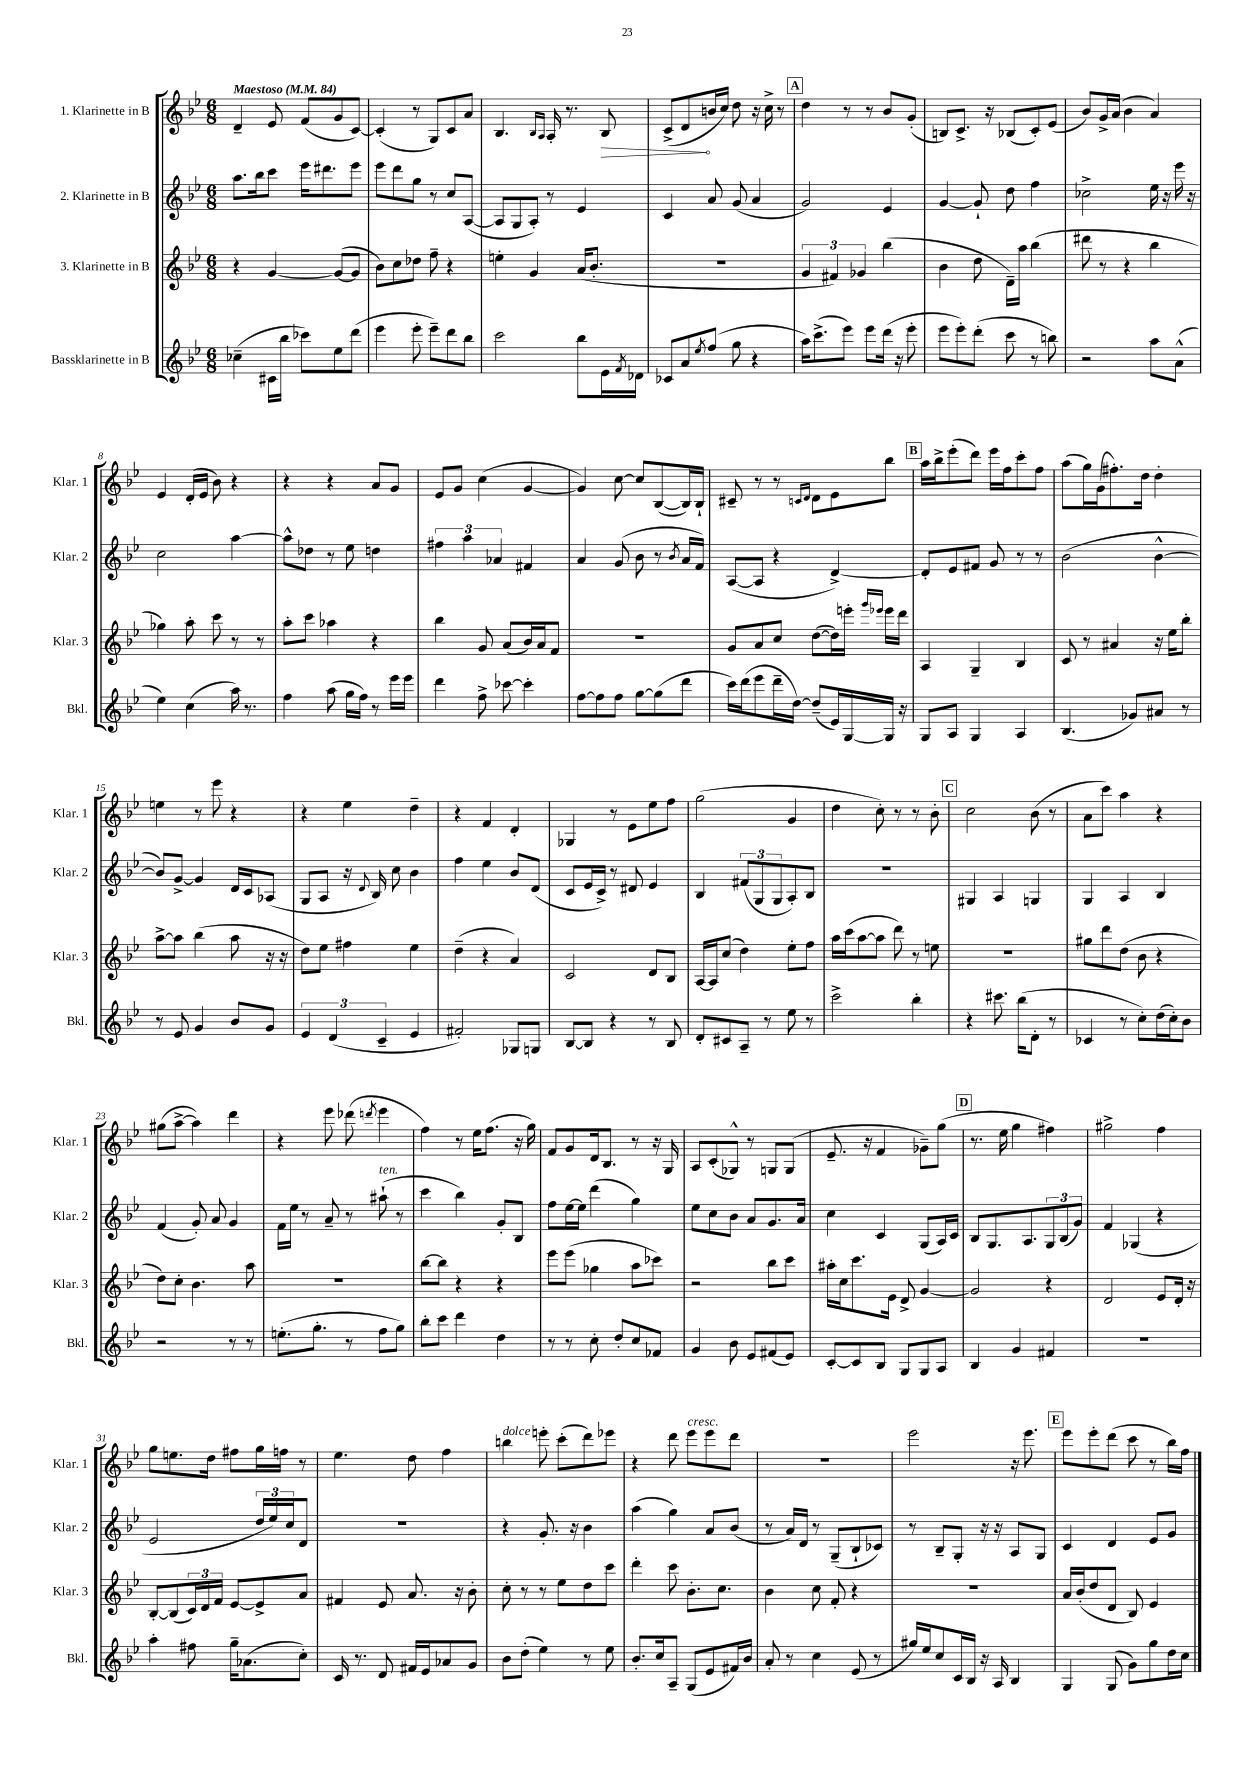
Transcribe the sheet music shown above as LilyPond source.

<<
\new StaffGroup <<
\new Staff = "s0" \with { instrumentName = "1. Klarinette in B" shortInstrumentName = "Klar. 1" } {
    \clef treble \key bes \major \numericTimeSignature \time 6/8 \tempo "Maestoso" 4 = 84
    d'4-- ees'8 f'8( g'8 c'8~) |
    c'4-.( r8 g8) c'8 a'8 |
    bes4. \grace { bes16 a16 } a16-. r8. \once \override Hairpin.circled-tip = ##t bes8\> |
    c'8->( d'8\! b'16 c''16) d''8 r16 c''16-> r8 |
    \mark \markup { \box "A" } d''4 r8 r8 bes'8 g'8-.( |
    b8) c'8.-> r16 bes8( c'8-.) ees'8( |
    bes'8) g'16-> a'16( bes'4 a'4) |
    ees'4 d'16-.( ees'16 bes'8) r4 |
    r4 r4 a'8 g'8 |
    ees'8 g'8 c''4( g'4~ |
    g'4) c''8~ c''8 bes8~( bes16) bes16-! |
    cis'8-- r8 r8 \grace { c'16 d'16 } d'8 ees'8 bes''8 |
    \mark \markup { \box "B" } a''16 bes''16-> ees'''8-.( d'''8) ees'''16 f''16 c'''8-. f''8 |
    a''8( g''16) g'16( fis''8.-.) d''16 d''4-. |
    e''4 r8 ees'''8 r4 |
    r4 ees''4 d''4-- |
    r4 f'4 d'4-. |
    ges4 r8 ees'8 ees''8 f''8 |
    g''2( g'4 |
    d''4 c''8-.) r8 r8 bes'8-. |
    \mark \markup { \box "C" } c''2 bes'8( r8 |
    a'8 c'''8) a''4 r4 |
    gis''8( a''8~-> a''4) d'''4 |
    r4 ees'''8 des'''8( \acciaccatura { d'''8 } ees'''4 |
    f''4) r8 ees''16 f''8.( r16 g''16) |
    f'8 g'8 d'16 bes8. r8 r16 g16 |
    a8 c'8-.( ges8-^) r8 g8 g8( |
    ees'8.-- r16 f'4 ges'8--) g''8( |
    \mark \markup { \box "D" } r8. ees''16 g''4 fis''4) |
    gis''2-> f''4 |
    g''8 e''8. d''16 fis''8 g''16 f''16 r8 |
    ees''4. d''8 f''4 |
    b''4^\markup { \italic "dolce" } e'''8-. c'''8-.( d'''8) ees'''8 |
    r4 d'''8 ees'''8^\markup { \italic "cresc." } ees'''8 d'''8 |
    R2. |
    ees'''2 r16 ees'''8. |
    \mark \markup { \box "E" } ees'''8 ees'''8-. d'''8( c'''8 r8 bes''16) f''16 \bar "|." |
}
\new Staff = "s1" \with { instrumentName = "2. Klarinette in B" shortInstrumentName = "Klar. 2" } {
    \clef treble \key bes \major \numericTimeSignature \time 6/8
    a''8. bes''16 c'''8 ees'''16 dis'''8. ees'''8 |
    ees'''8 d'''8 g''8 r8 c''8 a8~( |
    a8 g8 a8-.) r8 ees'4 |
    c'4 a'8 g'8( a'4 |
    \mark \markup { \box "A" } g'2) ees'4 |
    g'4~ g'8-! d''8 f''4 |
    ces''2-> ees''16 r16 ees'''16 r16 |
    c''2 a''4~ |
    a''8-^ des''8 r8 ees''8 d''4 |
    \tuplet 3/2 { fis''4 a''4 aes'4 } fis'4 |
    a'4 g'8( bes'8 r8 \acciaccatura { bes'8 } a'16 f'16) |
    a8~( a8 r4 d'4~->) |
    \mark \markup { \box "B" } d'8-. ees'8 fis'8 g'8 r8 r8 |
    bes'2( bes'4~-^ |
    bes'8) g'8~-> g'4 d'16 c'16 aes8( |
    g8 a8 r16 \appoggiatura { d'8 } bes16) c''8 bes'4 |
    f''4 ees''4 bes'8 d'8( |
    c'8 ees'16 c'16->) r8 dis'8 ees'4 |
    bes4 \tuplet 3/2 { fis'8( g8 g8 } a8-.) bes8 |
    R2. |
    \mark \markup { \box "C" } gis4 a4 g4 |
    g4 a4 bes4 |
    f'4( g'8-.) a'8 g'4 |
    f'16 ees''16 r8 a'8-- r8 ais''8-!^\markup { \italic "ten." }( r8 |
    c'''4 bes''4) g'8-. bes8 |
    f''8 ees''16~ ees''16 d'''4( g''4) |
    ees''8 c''8 bes'8 a'8 g'8. a'16 |
    c''4 c'4 g8( a16) c'16 |
    \mark \markup { \box "D" } bes8 g8. a8. \tuplet 3/2 { g8 bes8( g'8) } |
    f'4 ges4( r4 |
    ees'2 \tuplet 3/2 { d''16 ees''16) c''16 } d'8 |
    R2. |
    r4 g'8.-. r16 bes'4 |
    a''4( g''4) a'8 bes'8( |
    r8 a'16) d'16 r8 g8--( bes8-! ces'8) |
    r8 bes8-- g8-. r16 r16 a8 g8 |
    \mark \markup { \box "E" } c'4 d'4 ees'8 g'8 \bar "|." |
}
\new Staff = "s2" \with { instrumentName = "3. Klarinette in B" shortInstrumentName = "Klar. 3" } {
    \clef treble \key bes \major \numericTimeSignature \time 6/8
    r4 g'4~ g'8~( g'8 |
    bes'8) c''8 des''8 f''8-- r4 |
    e''4-. g'4 a'16( bes'8.-. |
    R2. |
    \mark \markup { \box "A" } \tuplet 3/2 { g'4 fis'4) ges'4 } bes''4( |
    bes'4 d''8 d'16--) a''16 bes''4( |
    dis'''8 r8 r4 bes''4 |
    ges''4) a''8-. c'''8 r8 r8 |
    a''8-. c'''8 aes''4 r4 |
    bes''4 g'8 a'8( bes'16) a'16 f'8 |
    R2. |
    g'8 a'8 c''8 d''8~( d''16) e'''16-. \grace { g'''16 ees'''16 } ees'''16 d'''16 |
    \mark \markup { \box "B" } a4 g4-- bes4 |
    c'8 r8 ais'4 r16 ees''16 bes''8-. |
    a''8~-> a''8 bes''4( a''8 r16 r16 |
    d''8) ees''8 fis''4 ees''4 |
    d''4--( r4 a'4) |
    c'2 d'8 bes8 |
    a16~ a16 c''8( d''4) ees''8-. f''8 |
    a''16 c'''16( a''8~ a''8 d'''8) r8 e''8 |
    \mark \markup { \box "C" } R2. |
    gis''8 d'''8 d''8( bes'8 r4 |
    d''8) c''8-. bes'4. a''8 |
    R2. |
    bes''8~ bes''8 r4 r4 |
    ees'''8 ees'''8( ges''4 a''8 ces'''8) |
    r2 bes''8 c'''8 |
    ais''16-. c''16 c'''8. ees'16 d'8-> g'4~ |
    \mark \markup { \box "D" } g'2 r4 |
    d'2 ees'8 d'16-. r16 |
    bes8~-. bes8( \tuplet 3/2 { c'16) d'16 f'16 } ees'8~ ees'8-> a'8 |
    fis'4 ees'8 a'8. r16 bes'8-. |
    c''8-. r8 r8 ees''8 d''8 c'''8 |
    d'''4-. c'''8 bes'8.-. c''8. |
    bes'4 c''8 f'8-. r4 |
    R2. |
    \mark \markup { \box "E" } a'16 bes'16-.( d''8 d'8 bes8) ees'4 \bar "|." |
}
\new Staff = "s3" \with { instrumentName = "Bassklarinette in B" shortInstrumentName = "Bkl." } {
    \clef treble \key bes \major \numericTimeSignature \time 6/8
    ces''4--( cis'16 bes''16 ces'''8) ees''8 d'''8( |
    ees'''4 ees'''8-. ees'''8--) d'''8 bes''8 |
    c'''2 bes''8 ees'16 \acciaccatura { f'8 } des'16 |
    ces'8 a'8 \acciaccatura { ees''8 } f''8( g''8 r4 |
    \mark \markup { \box "A" } a''16) c'''8.->( ees'''8) ees'''8 d'''16( r16 ees'''8-. |
    ees'''8 ees'''8-.) d'''8-.( c'''8 r8 b''8) |
    r2 a''8 a'8-^( |
    ees''4) c''4( a''16) r8. |
    f''4 a''8( g''16 f''16) r8 ees'''16 ees'''16 |
    d'''4 f''8-> ces'''8~ ces'''4-. |
    f''8~ f''8 f''8 g''8~ g''8( d'''8 |
    c'''16) d'''16( ees'''8 d'''16-- d''16~) d''8--( ees'16) g16~ g16 r16 |
    \mark \markup { \box "B" } g8 a8 g4 a4 |
    bes4.( ges'8) ais'8 r8 |
    r8 ees'8 g'4 bes'8 g'8 |
    \tuplet 3/2 { ees'4 d'4( c'4-- } ees'4 |
    fis'2-.) ges8 g8 |
    bes8~ bes8 r4 r8 bes8 |
    d'8-. cis'8 a8-- r8 ees''8 r8 |
    c'''2-> bes''4-. |
    \mark \markup { \box "C" } r4 cis'''8. bes''16( d'8-. r8 |
    ces'4 r8 c''8-.) d''16( c''16-.) bes'8 |
    r2 r8 r8 |
    e''8.-.( g''8.-. r8 f''8 g''8) |
    bes''8-. c'''8 d'''4 d''4 |
    r8 r8 c''8-. d''8-. c''8 fes'8 |
    g'4 bes'8 ees'8 fis'8( ees'8) |
    c'8~-. c'8 bes8 g8 g8 a8 |
    \mark \markup { \box "D" } bes4 g'4 fis'4 |
    R2. |
    a''4-. fis''8 g''16-- aes'8.( c''8-.) |
    c'16 r8. d'8 fis'16 ees'16 aes'8 g'8 |
    bes'8 d''8-.( ees''4) r8 ees''8 |
    bes'8.-. c''16 a8-- g8( ees'8 fis'16) bes'16 |
    a'8-. r8 c''4 ees'8( r8 |
    gis''16) ees''16 c''8 c'16 bes16 r16 a16 bes4 |
    \mark \markup { \box "E" } g4 g8( g'8) g''8 d''16 c''16 \bar "|." |
}
>>
>>
